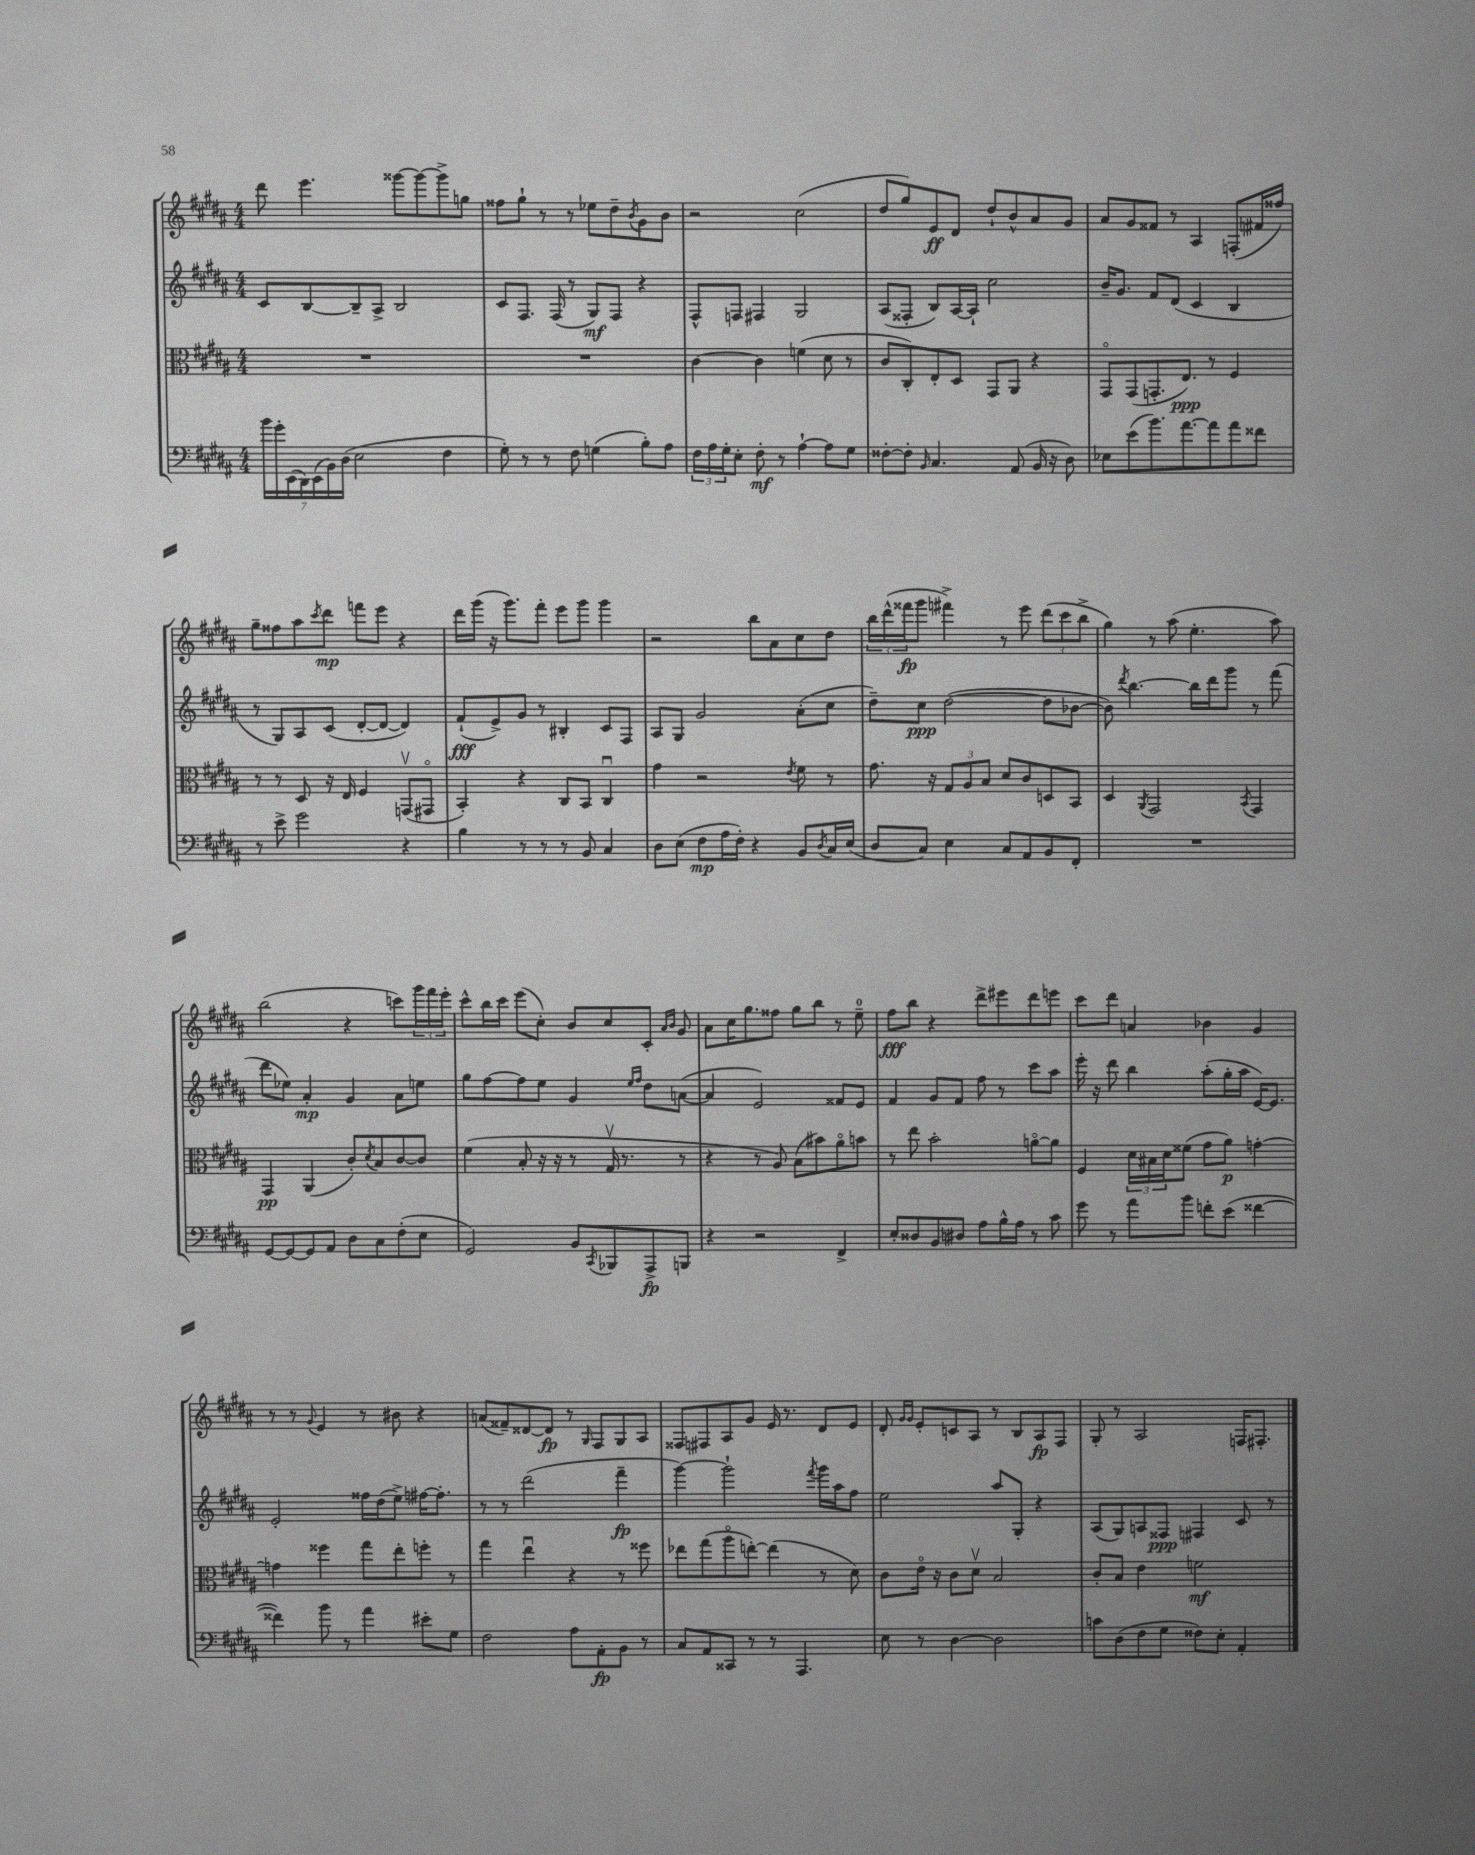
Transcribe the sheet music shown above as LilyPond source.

<<
\new StaffGroup <<
\new Staff = "s0" {
    \clef treble \key b \major \numericTimeSignature \time 4/4
    dis'''8 e'''4. gisis'''8~ gisis'''8~ gisis'''8-> g''8 |
    fisis''8 gis''8-! r8 r8 ees''8 dis''8-- \acciaccatura { b'8 } gis'8 b'8 |
    r2 cis''2( |
    dis''8 gis''8) e'8\ff dis'8 dis''8-! b'8-^ ais'8 gis'8 |
    ais'8 gis'8 fisis'8 r8 ais4 f8-.( fis'16 fisis''16) |
    gis''8-- fisis''8 ais''8 \acciaccatura { cis'''8 } dis'''8\mp f'''8 e'''8 r4 |
    dis'''16 gis'''16( r16 gis'''8.) fis'''8-. e'''8 gis'''8 gis'''4 |
    r2 b''8 ais'8 cis''8 dis''8 |
    \tuplet 3/2 { b''16 dis'''16-^( fisis'''16\fp } gis'''8 fis'''4->) r8 e'''8 \tuplet 3/2 { dis'''8( cis'''8 b''8-> } |
    gis''4) r8 ais''8( e''4.-. ais''8) |
    b''2( r4 c'''8) \tuplet 3/2 { gis'''16 fis'''16 e'''16-. } |
    cis'''8-^ b''16 cis'''16 e'''8( cis''8-.) b'8 cis''8 cis'8-. \grace { ais'16 b'16 } gis'8 |
    ais'8 cis''16 gis''8. fisis''8 gis''8 b''8 r8 e''8-0-- |
    fis''8\fff b''8 r4 dis'''8-> eis'''8 dis'''8 e'''8 |
    cis'''8 dis'''8 a'4 bes'4 gis'4 |
    r8 r8 \appoggiatura { gis'8 } e'4 r8 bis'8 r4 |
    a'8( fisis'8--) disis'8~ disis'8\fp r8 \grace { gis16 } fis8 gis8 ais8 |
    fisis8 fis8 ais8 gis'8 e'16 r8. dis'8 e'8 |
    dis'8-. \grace { gis'16 gis'16 } e'8-. c'8 ais8 r8 b8 ais8\fp fis8 |
    gis8-. r8 ais2 f16 fis8.-. \bar "|." |
}
\new Staff = "s1" {
    \clef treble \key b \major \numericTimeSignature \time 4/4
    cis'8 b8~ b8-- ais8-> b2 |
    cis'8 fis8. fis16( r8 gis8\mf) fis8 r4 |
    fis8-^ f8 fis4 gis2 |
    ais8( fisis8-. b8) ais16~ ais16-! cis''2 |
    b'16-- gis'8. fis'8 dis'8( cis'4 b4 |
    r8 gis8) ais8 cis'8( dis'8~-. dis'8~ dis'4) |
    fis'8-!\fff( e'8->) gis'8 r8 bis4-. cis'8 fis8 |
    ais8 gis8 gis'2 ais'8-.( cis''8 |
    dis''8--) cis''8\ppp dis''2~( dis''8 bes'8~ |
    bes'8) \acciaccatura { dis'''8 } b''4.~ b''16 dis'''16 gis'''8 r8 fis'''8( |
    dis'''8 ees''8) ais'4-.\mp gis'4 ais'8 e''8 |
    gis''8 fis''8~ fis''8 e''8 gis'4 \grace { e''16 fis''16 } dis''8 a'8~( |
    a'4 e'2) fisis'8 e'8 |
    fis'4 gis'8 fis'8 fis''8 r8 cis'''8 ais''8 |
    e'''16-. r16 dis'''8 b''4 ais''8-.( gis''16-. ais''16 e'16~) e'8. |
    e'2-. fisis''16 dis''16( e''8->) fis''16~ fis''8.-. |
    r8 r8 dis'''2( fis'''4--\fp |
    gis'''4~) gis'''2-! \acciaccatura { fis'''8 } gis'''16 ais''16 fis''8 |
    e''2 ais''8 gis8-. r4 |
    ais8( gis8) a8 fisis8\ppp fis4 cis'8 r8 \bar "|." |
}
\new Staff = "s2" {
    \clef alto \key b \major \numericTimeSignature \time 4/4
    R1 |
    R1 |
    cis'4~ cis'4 f'4( dis'8 r8 |
    cis'8 cis8-.) e8-. dis8 gis,8 ais,8 r4 |
    gis,8\flageolet gis,8( g,8.-. e8.\ppp) r8 fis4 |
    r8 r8 dis8 r16 e16 fis4 g,8\upbow( gis,8\flageolet |
    b,4-.) r4 cis8 b,8 cis4\downbow |
    gis'4 r2 \acciaccatura { e'8 } fis'8 r8 |
    gis'8. r16 \tuplet 3/2 { gis8 ais8 b8 } dis'8 cis'8 d8 b,8 |
    dis4 \acciaccatura { ais,8 } gis,2 \acciaccatura { b,8 } gis,4 |
    gis,4\pp ais,4( cis'8-.) \acciaccatura { dis'8 } b8 cis'8~ cis'8 |
    fis'4( b8-. r16 r16 r8 gis16\upbow r8. r8 |
    r4 r8 ais8) b8( bis'8) ais'8\flageolet b'8 |
    r8 e''8 b'2-. a'8~\flageolet a'8 |
    fis4 \tuplet 3/2 { dis'16 bis16 dis'16 } fisis'8( gis'8 ais'8\p) g'4~-. |
    g'4 fisis''4 gis''8 e''8-. f''8-. r8 |
    gis''4 e''4\downbow r4 r8 fisis''8 |
    ees''8 gis''8( ais''8\flageolet e''8~-.) e''4( r8 dis'8) |
    cis'8 e'16\flageolet r16 cis'8 dis'8\upbow b2 |
    cis'8-. b8 e'4 f'2\mf \bar "|." |
}
\new Staff = "s3" {
    \clef bass \key b \major \numericTimeSignature \time 4/4
    \tuplet 7/4 { b'16 gis'16-. e,16( dis,16) e,16( b,16) dis16( } e2 fis4 |
    gis8-.) r8 r8 fis8 g4( b8-.) ais8 |
    \tuplet 3/2 { fis16 ais16 gis16-. } e8-. fis8-.\mf r8 ais4~-! ais8 gis8 |
    fisis8~-. fisis8-. \grace { b,16 } cis4. ais,8( b,16 r16 dis8) |
    ees8 e'8( b'8.) ais'8.~ ais'8 ais'8 fisis'8 |
    r8 e'8-> gis'2 r4 |
    b4 r8 r8 r8 b,8 cis4 |
    dis8 e8( fis8\mp ais16 fis16-.) r4 b,8 \acciaccatura { dis8 } cis16 e16( |
    dis8 cis8) e4 cis8 ais,8 b,8 fis,8-. |
    R1 |
    gis,8~ gis,8~ gis,8 ais,8 dis8 cis8 fis8-.( e8 |
    gis,2) b,8 \acciaccatura { cis,8 } bes,,8 ais,,8->\fp b,,8 |
    r4 r2 fis,4-> |
    e8-. disis8 b,8 dis8 ais8 b16-^ ais16 r8 cis'8 |
    gis'8 r8 ais'8 b'8 f'8-. e'8( fisis'4~ |
    fisis'4) b'8 r8 ais'4 eis'8-. gis8 |
    fis2 ais8 ais,8-.\fp b,8 r8 |
    cis8 ais,8 cisis,8 r8 r8 ais,,4. |
    e8 r8 dis4~ dis2 |
    c'8 dis8( fis8 gis8 fisis8) e8-. ais,4-. \bar "|." |
}
>>
>>
\layout { \context { \Score \remove "Bar_number_engraver" } }
